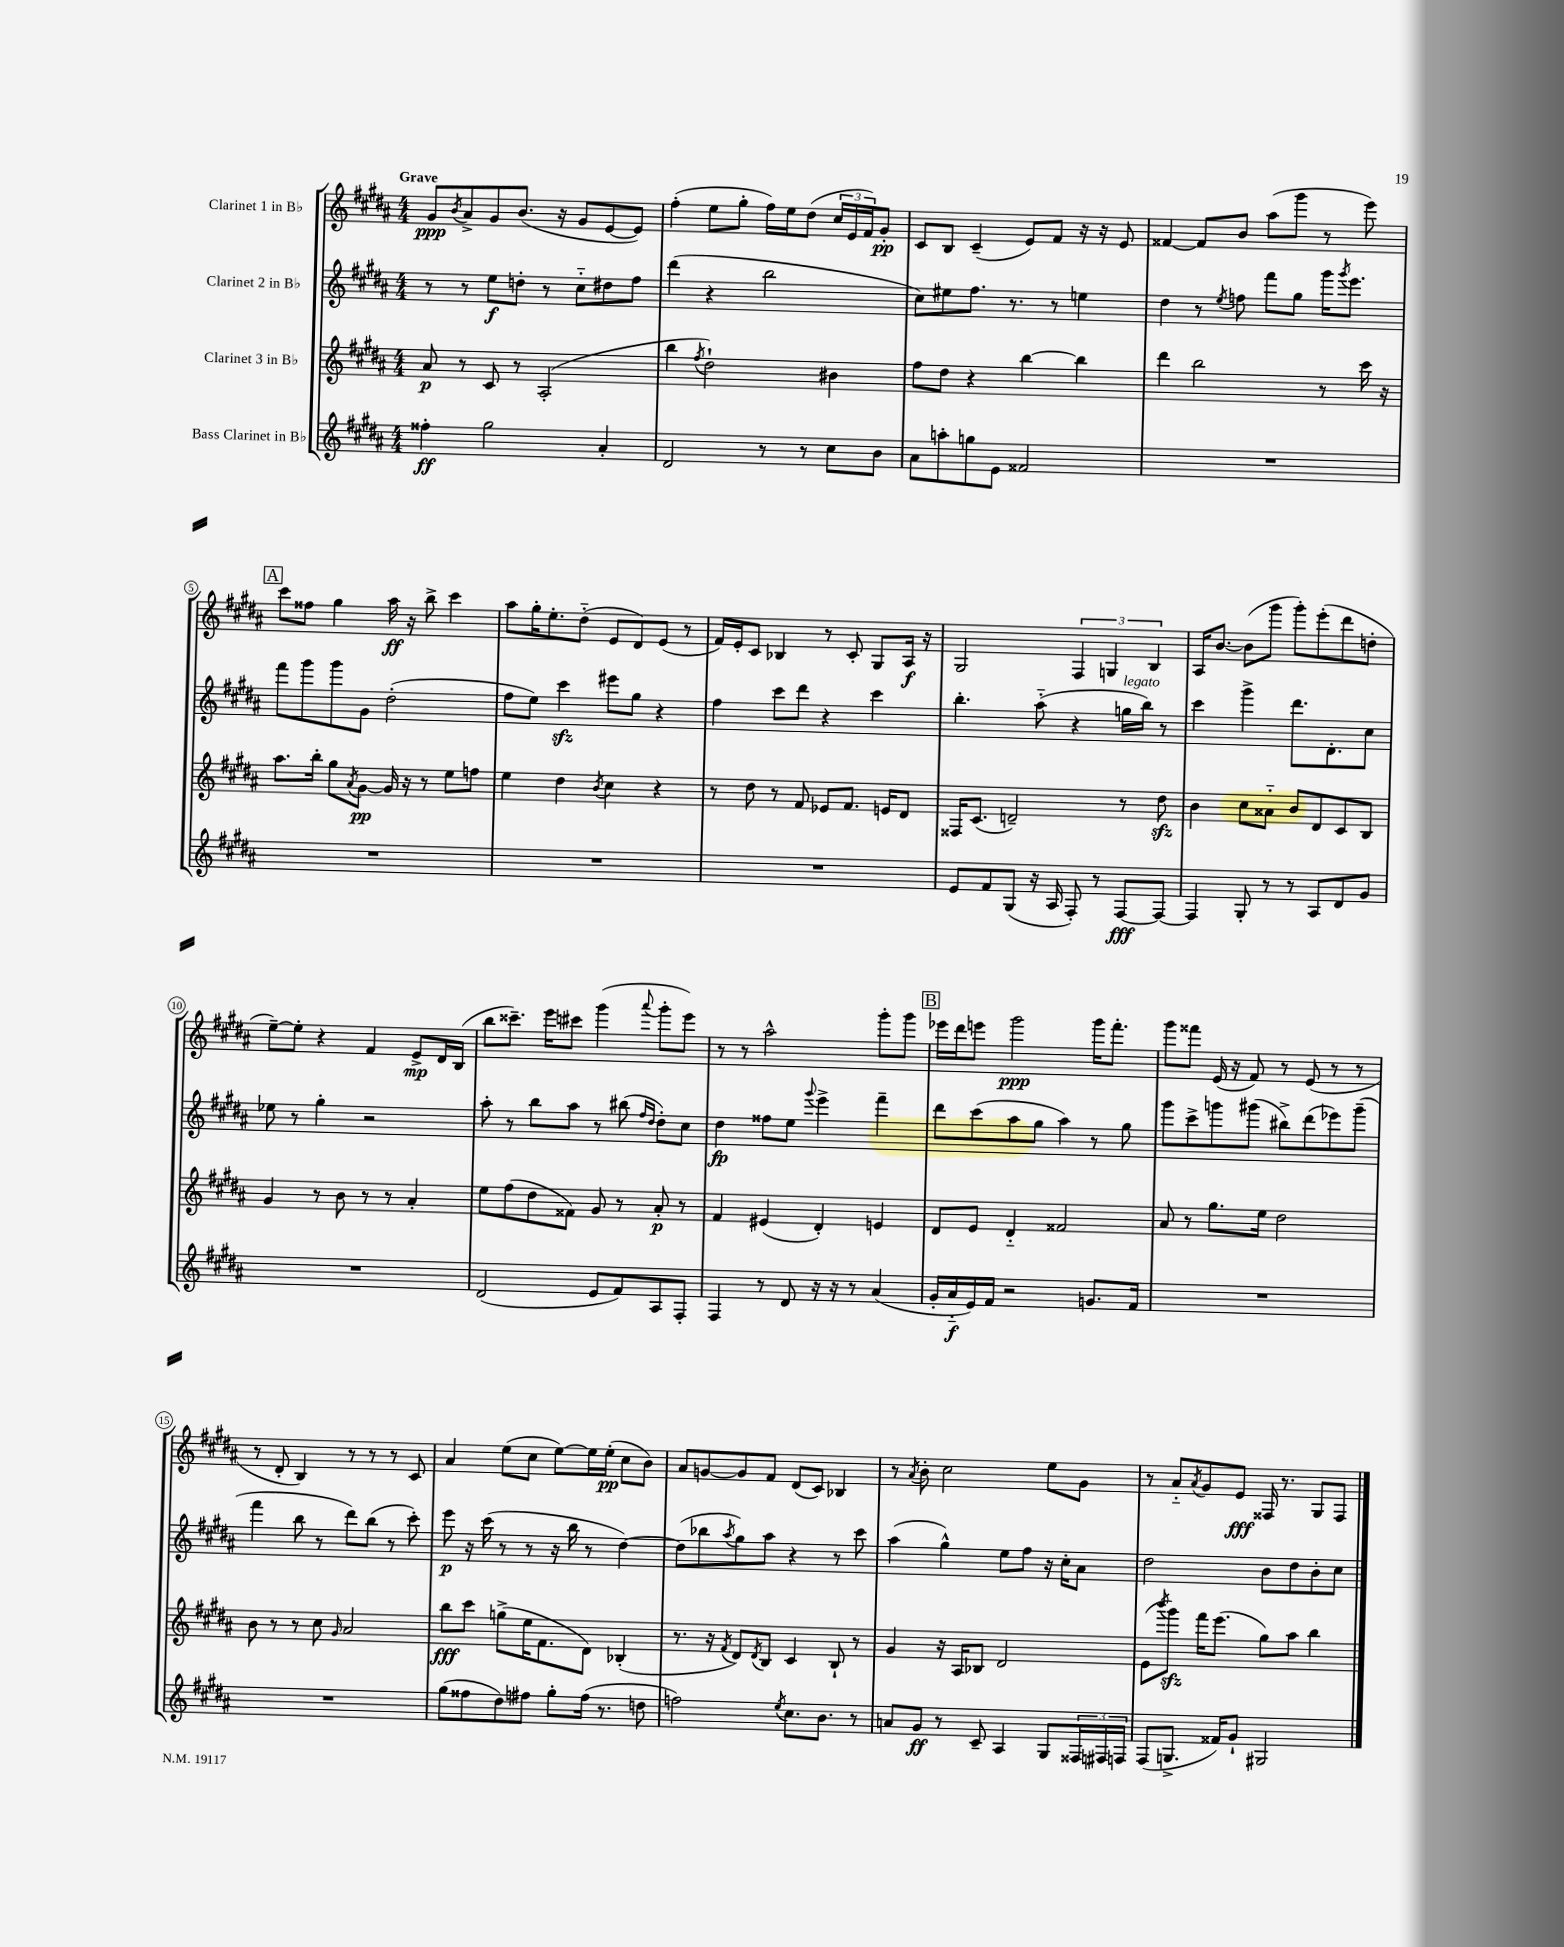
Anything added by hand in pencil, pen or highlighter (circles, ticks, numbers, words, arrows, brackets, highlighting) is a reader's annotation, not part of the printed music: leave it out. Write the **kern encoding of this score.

**kern	**dynam	**kern	**dynam	**kern	**dynam	**kern	**dynam
*part4	*part4	*part3	*part3	*part2	*part2	*part1	*part1
*staff4	*staff4	*staff3	*staff3	*staff2	*staff2	*staff1	*staff1
*I"Bass Clarinet in B♭	*	*I"Clarinet 3 in B♭	*	*I"Clarinet 2 in B♭	*	*I"Clarinet 1 in B♭	*
*clefG2	*	*clefG2	*	*clefG2	*	*clefG2	*
*k[f#c#g#d#a#]	*	*k[f#c#g#d#a#]	*	*k[f#c#g#d#a#]	*	*k[f#c#g#d#a#]	*
*M4/4	*	*M4/4	*	*M4/4	*	*M4/4	*
=1	=1	=1	=1	=1	=1	=1	=1
!	!	!	!	!	!	!LO:TX:a:B:t=Grave	!
4ff##X'\	ff	8a#/	p	8r	.	8g#/L	ppp
.	.	.	.	.	.	8qb/	.
.	.	8r	.	8r	.	8a#^/	.
2gg#\	.	8c#/	.	8ee\L	f	8g#/	.
.	.	8r	.	8ddn'\J	.	(8.b/J	.
.	.	(2A#'/	.	8r	.	.	.
.	.	.	.	.	.	16r	.
.	.	.	.	8cc#\L	.	8g#/L	.
4a#'/	.	.	.	8dd#X\	.	[8e/	.
.	.	.	.	8ff#\J	.	8e/J])	.
=2	=2	=2	=2	=2	=2	=2	=2
2d#/	.	4bb\	.	(4ddd#\	.	(4ff#'\	.
.	.	8qff#/	.	.	.	.	.
.	.	2dd#`\)	.	4r	.	8ee\L	.
.	.	.	.	.	.	8gg#'\J	.
8r	.	.	.	2bb\	.	16ff#\LL)	.
.	.	.	.	.	.	16ee\J	.
8r	.	.	.	.	.	(8dd#\J	.
8cc#\L	.	4b#X\	.	.	.	24cc#/LL	.
.	.	.	.	.	.	24e/	.
.	.	.	.	.	.	24f#/J)	.
8b\J	.	.	.	.	.	8g#'/J	pp
=3	=3	=3	=3	=3	=3	=3	=3
8a#\L	.	8ff#\L	.	8cc#\L)	.	8c#/L	.
8aan'\	.	8dd#\J	.	8ee#X\	.	8B/J	.
8ggn\	.	4r	.	8.ff#\J	.	(4c#~/	.
8e\J	.	.	.	.	.	.	.
.	.	.	.	8.r	.	.	.
2f##X/	.	[4bb\	.	.	.	8e/L)	.
.	.	.	.	8r	.	8f#/J	.
.	.	4bb\]	.	4een\	.	16r	.
.	.	.	.	.	.	16r	.
.	.	.	.	.	.	8e/	.
=4	=4	=4	=4	=4	=4	=4	=4
1r	.	4ddd#\	.	4dd#\	.	[4f##X/	.
.	.	2bb\	.	8r	.	8f##/L]	.
.	.	.	.	8qee/	.	.	.
.	.	.	.	8ffn\	.	8b/J	.
.	.	.	.	8fff#\L	.	(8aa#\L	.
.	.	.	.	8gg#\J	.	8ggg#\J	.
.	.	8r	.	16ggg#\KL	.	8r	.
.	.	.	.	8qggg#/	.	.	.
.	.	.	.	8.eee\J	.	.	.
.	.	16ccc#\	.	.	.	8eee\)	.
.	.	16r	.	.	.	.	.
!!LO:LB:g=z
!!LO:REH:place=s1:t=A
=5	=5	=5	=5	=5	=5	=5	=5
1r	.	8.aa#\L	.	8fff#\L	.	8ccc#\L	.
.	.	.	.	8ggg#\	.	8ff##X\J	.
.	.	16bb'\Jk	.	.	.	.	.
.	.	8gg#\L	.	8ggg#\	.	4gg#\	.
.	.	8qa#/	.	.	.	.	.
.	.	[8g#\J	pp	8g#\J	.	.	.
.	.	16g#/]	.	(2dd#'\	.	16aa#\	ff
.	.	16r	.	.	.	16r	.
.	.	8r	.	.	.	8bb^\	.
.	.	8ee\L	.	.	.	4ccc#\	.
.	.	8ffn\J	.	.	.	.	.
=6	=6	=6	=6	=6	=6	=6	=6
1r	.	4ee\	.	8ff#\L	.	8aa#\L	.
.	.	.	.	8ee\J)	.	16gg#'\K	.
.	.	.	.	.	.	8.ee'\	.
.	.	4dd#\	.	4ccc#zz\	.	.	.
.	.	.	.	.	.	(8dd#\J	.
.	.	8qb/	.	.	.	.	.
.	.	4cc#\	.	8eee#X\L	.	8e/L	.
.	.	.	.	8gg#\J	.	8d#/)	.
.	.	4r	.	4r	.	(8e/J	.
.	.	.	.	.	.	8r	.
=7	=7	=7	=7	=7	=7	=7	=7
1r	.	8r	.	4ff#\	.	16f#/LL)	.
.	.	.	.	.	.	16e'/J	.
.	.	8dd#\	.	.	.	8c#/J	.
.	.	8r	.	8ccc#\L	.	4B-X/	.
.	.	8f#/	.	8ddd#\J	.	.	.
.	.	8e-X/L	.	4r	.	8r	.
.	.	8.f#/J	.	.	.	8c#'/	.
.	.	.	.	4ccc#\	.	8G#/L	.
.	.	16en/KL	.	.	.	.	.
.	.	8d#/J	.	.	.	16A#/Jk	f
.	.	.	.	.	.	16r	.
=8	=8	=8	=8	=8	=8	=8	=8
8e/L	.	16F##X/KL	.	4.bb'\	.	2G#/	.
.	.	(8.c#/J	.	.	.	.	.
8f#/	.	.	.	.	.	.	.
(8G#/J	.	2dn~/)	.	.	.	.	.
16r	.	.	.	(8aa#\	.	.	.
16A#/	.	.	.	.	.	.	.
8F#'/)	.	.	.	4r	.	6F#/	.
8r	.	.	.	.	.	.	.
.	.	.	.	.	.	6Gn/	.
!	!	!	!	!LO:TX:a:i:t=legato	!	!	!
[8F#/L	fff	8r	.	16ggn\LL	.	.	.
.	.	.	.	16bb\JJ)	.	.	.
.	.	.	.	.	.	6B/	.
8F#/J_	.	8dd#zz\	.	8r	.	.	.
=9	=9	=9	=9	=9	=9	=9	=9
4F#/]	.	4b\	.	4ccc#\	.	16A#/KL	.
.	.	.	.	.	.	[8.b/J	.
8G#'/	.	8cc#\L	.	4ggg#^\	.	(8b\L]	.
8r	.	8a##X\J	.	.	.	8ggg#\J	.
8r	.	8b/L	.	8.ddd#\L	.	8ggg#'\L)	.
8A#/L	.	8d#/	.	.	.	(8eee'\	.
.	.	.	.	8.d#'\	.	.	.
8d#/	.	8c#/	.	.	.	8ddd#\	.
8g#/J	.	8B/J	.	8cc#\J	.	8ddn'\J	.
!!LO:LB:g=z
=10	=10	=10	=10	=10	=10	=10	=10
1r	.	4g#/	.	8ee-X\	.	[8ee~\L)	.
.	.	.	.	8r	.	8ee'\J]	.
.	.	8r	.	4gg#'\	.	4r	.
.	.	8b\	.	.	.	.	.
.	.	8r	.	2r	.	4f#/	.
.	.	8r	.	.	.	.	.
.	.	4a#'/	.	.	.	8e^/L	mp
.	.	.	.	.	.	16d#/L	.
.	.	.	.	.	.	(16B/JJ	.
=11	=11	=11	=11	=11	=11	=11	=11
(2d#/	.	8ee\L	.	8aa#'\	.	8bb\L	.
.	.	(8ff#\	.	8r	.	8.ccc##X~\J)	.
.	.	8dd#\	.	8bb\L	.	.	.
.	.	.	.	.	.	16eee\KL	.
.	.	8f##X\J)	.	8aa#\J	.	8ccc#X\J	.
8e/L	.	8g#/	.	8r	.	(4ggg#\	.
8f#/)	.	8r	.	(8bb#X\	.	.	.
.	.	.	.	16qqff#/LL	.	.	.
.	.	.	.	16qqdd#/JJ	.	8qqaaa#/	.
8A#/	.	8a#'/	p	8dd#'\L)	.	8ggg#'\L	.
8F#'/J	.	8r	.	8cc#\J	.	8eee\J)	.
=12	=12	=12	=12	=12	=12	=12	=12
4F#/	.	4f#/	.	4dd#\	fp	8r	.
.	.	.	.	.	.	8r	.
8r	.	(4e#X/	.	8ff##X\L	.	2aa#^^\	.
8d#/	.	.	.	8ee\J	.	.	.
.	.	.	.	8qqggg#/	.	.	.
16r	.	4d#'/)	.	4eee^\	.	.	.
16r	.	.	.	.	.	.	.
8r	.	.	.	.	.	.	.
(4a#/	.	4en/	.	4fff#~\	.	8ggg#'\L	.
.	.	.	.	.	.	8ggg#\J	.
!!LO:REH:place=s1:t=B
=13	=13	=13	=13	=13	=13	=13	=13
16g#'/LL	.	8d#/L	.	8ddd#\L	.	16eee-X\LL	.
16a#/	f	.	.	.	.	16ddd#\J	.
16e/)	.	8e/J	.	(8ccc#\	.	8eeen\J	.
16f#/JJ	.	.	.	.	.	.	.
2r	.	4d#/	.	8aa#\	.	2ggg#\	ppp
.	.	.	.	8gg#\J	.	.	.
.	.	2f##X/	.	4aa#\)	.	.	.
8.gn/L	.	.	.	8r	.	16ggg#\KL	.
.	.	.	.	.	.	8.fff#'\J	.
.	.	.	.	8gg#\	.	.	.
16f#/Jk	.	.	.	.	.	.	.
=14	=14	=14	=14	=14	=14	=14	=14
1r	.	8a#/	.	8ggg#\L	.	8ggg#\L	.
.	.	8r	.	8ccc#^\	.	8fff##X\J	.
.	.	8.gg#\L	.	8gggn\	.	(16e/	.
.	.	.	.	.	.	16r	.
.	.	.	.	(8ggg#X\J	.	8f#/)	.
.	.	16ee\Jk	.	.	.	.	.
.	.	2dd#\	.	8bb#X^\L)	.	8r	.
.	.	.	.	(8ddd#\	.	(8e/	.
.	.	.	.	8eee-X\)	.	8r	.
.	.	.	.	(8ggg#~\J	.	8r	.
!!LO:LB:g=z
=15	=15	=15	=15	=15	=15	=15	=15
1r	.	8b\	.	4fff#\	.	8r	.
.	.	8r	.	.	.	8d#'/	.
.	.	8r	.	8bb\	.	4B/)	.
.	.	8cc#\	.	8r	.	.	.
.	.	16qqg#/	.	.	.	.	.
.	.	2a#/	.	8ddd#\L)	.	8r	.
.	.	.	.	(8bb\J	.	8r	.
.	.	.	.	8r	.	8r	.
.	.	.	.	8ccc#'\)	.	8c#/	.
=16	=16	=16	=16	=16	=16	=16	=16
(8gg#\L	.	8bb\L	fff	8eee\	p	4a#/	.
8ff##X\	.	8ccc#\J	.	16r	.	.	.
.	.	.	.	(16ccc#\	.	.	.
8dd#\)	.	(8ggn^\L	.	8r	.	(8ee\L	.
8ff#X\J	.	16ee\K	.	8r	.	8cc#\J	.
.	.	8.f#\	.	.	.	.	.
8gg#'\L	.	.	.	16r	.	[8ee\L)	.
.	.	.	.	16bb\	.	.	.
(16ff#\Jk	.	8d#\J)	.	8r	.	16ee\L]	.
8.r	.	.	.	.	.	(16ee'\JJ	pp
.	.	(4B-X'/	.	[4dd#\)	.	8cc#\L	.
8ddn\	.	.	.	.	.	8b\J)	.
=17	=17	=17	=17	=17	=17	=17	=17
2ffn\)	.	8.r	.	(8dd#\L]	.	8a#/L	.
.	.	.	.	8bb-X\	.	[8gn/	.
.	.	16r	.	.	.	.	.
.	.	8qf#/	.	8qaa#/	.	.	.
.	.	8d#/L)	.	8gg#\)	.	8g/]	.
.	.	8qd#/	.	.	.	.	.
.	.	8B/J	.	8aa#\J	.	8f#/J	.
8qee/	.	.	.	.	.	.	.
8.cc#\L	.	4c#/	.	4r	.	(8d#/L	.
.	.	.	.	.	.	8c#/J)	.
8.b\J	.	.	.	.	.	.	.
.	.	8B`/	.	8r	.	4B-X/	.
8r	.	8r	.	8ccc#\	.	.	.
=18	=18	=18	=18	=18	=18	=18	=18
8an/L	.	4g#/	.	(4aa#\	.	8r	.
.	.	.	.	.	.	8qa#/	.
8g#/J	ff	.	.	.	.	8b'\	.
8r	.	16r	.	4gg#^^\)	.	2cc#\	.
.	.	16A#/KL	.	.	.	.	.
8c#~/	.	8B-X/J	.	.	.	.	.
4A#/	.	2d#/	.	8ee\L	.	.	.
.	.	.	.	8ff#\J	.	.	.
8G#/L	.	.	.	16r	.	8ee\L	.
.	.	.	.	16cc#'\KL	.	.	.
24F##X/L	.	.	.	8a#\J	.	8g#\J	.
24F#X/	.	.	.	.	.	.	.
24Fn/JJ	.	.	.	.	.	.	.
=19	=19	=19	=19	=19	=19	=19	=19
(8F#/L	.	(8e\L	.	2dd#\	.	8r	.
.	.	8qbbb/	.	.	.	.	.
8.Gn^/J	.	8ggg#zz\J)	.	.	.	8a#/L	.
.	.	.	.	.	.	8qa#/	.
.	.	16fff#\KL	.	.	.	8g#/	.
16f##X/KL)	.	(8.eee\J	.	.	.	.	.
8g#`/J	.	.	.	.	.	8e/J	fff
2G#X/	.	8gg#\L)	.	8b\L	.	16F##X/	.
.	.	.	.	.	.	8.r	.
.	.	8aa#\J	.	8dd#\	.	.	.
.	.	4bb\	.	8b'\	.	8G#/L	.
.	.	.	.	8cc#\J	.	8F##/J	.
==	==	==	==	==	==	==	==
*-	*-	*-	*-	*-	*-	*-	*-
